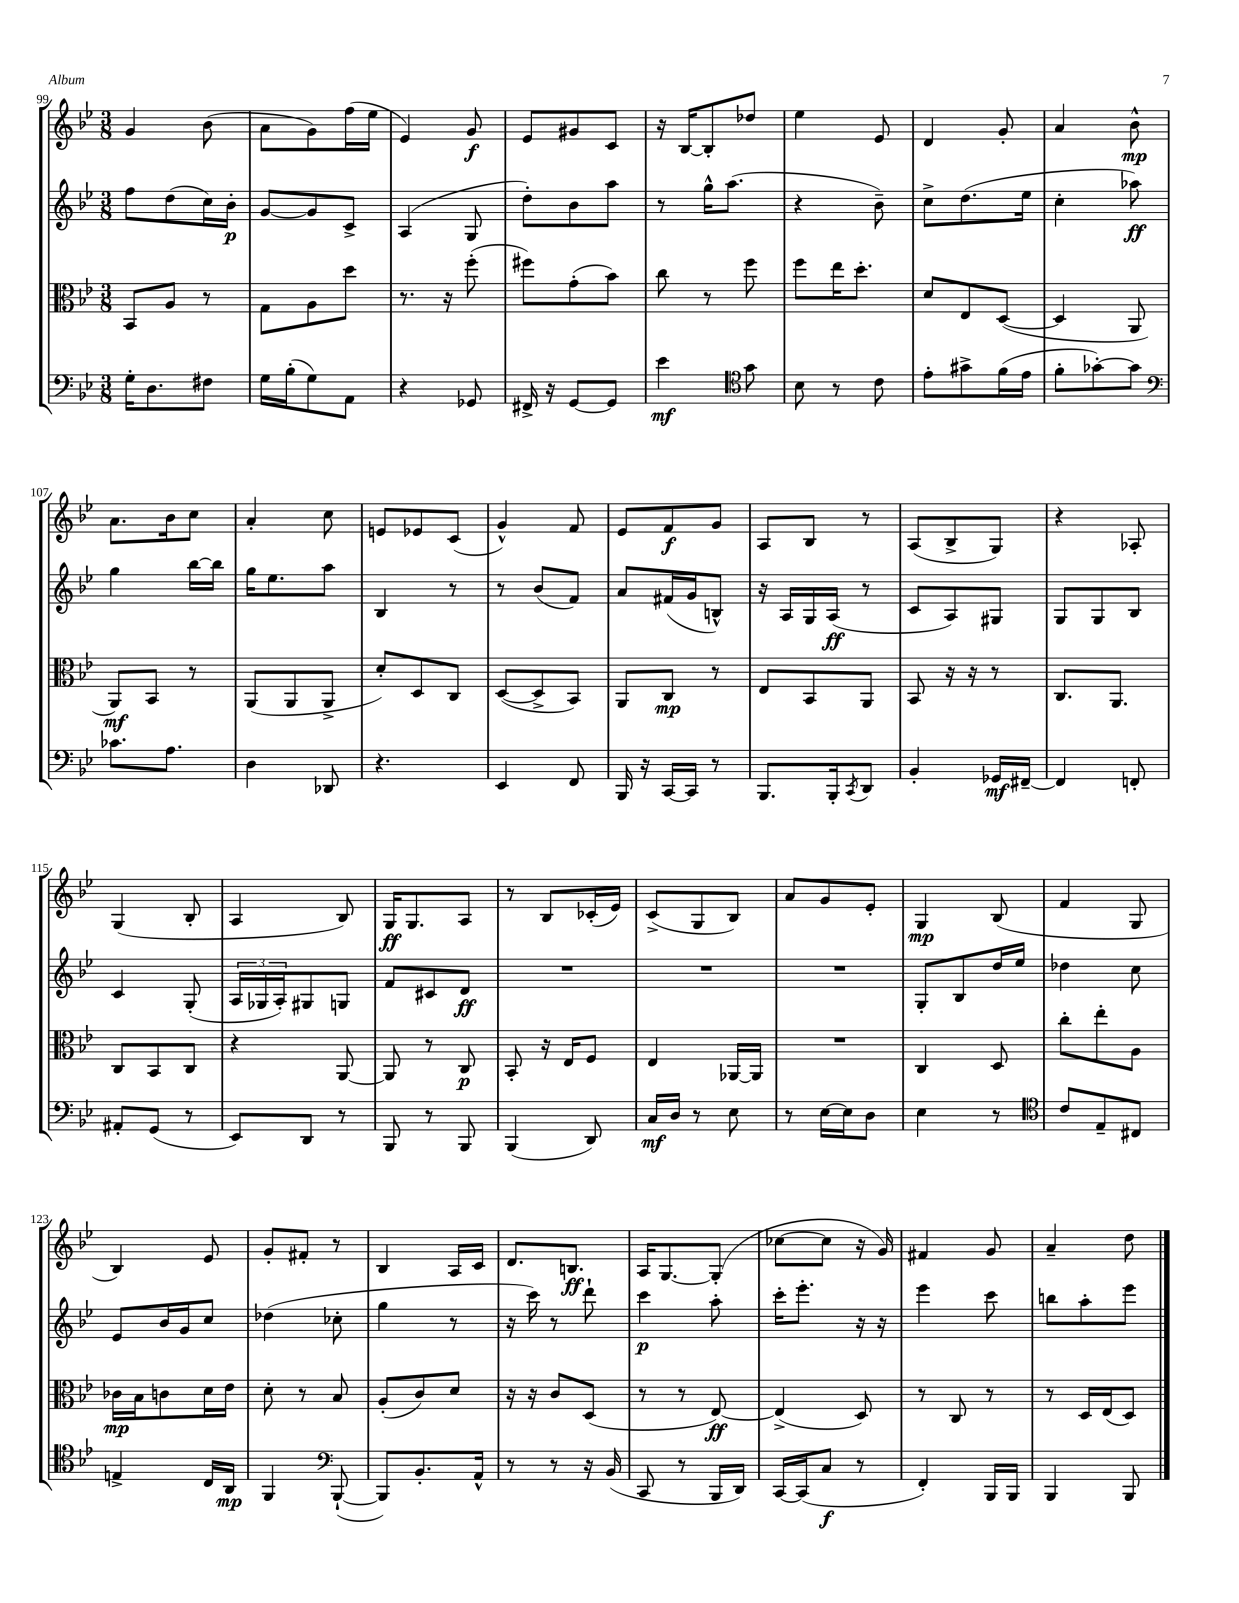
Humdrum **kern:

**kern	**dynam	**kern	**dynam	**kern	**dynam	**kern	**dynam
*part4	*part4	*part3	*part3	*part2	*part2	*part1	*part1
*staff4	*staff4	*staff3	*staff3	*staff2	*staff2	*staff1	*staff1
*clefF4	*	*clefC3	*	*clefG2	*	*clefG2	*
*k[b-e-]	*	*k[b-e-]	*	*k[b-e-]	*	*k[b-e-]	*
*M3/8	*	*M3/8	*	*M3/8	*	*M3/8	*
=99	=99	=99	=99	=99	=99	=99	=99
16G'\KL	.	8BB-/L	.	8ff\L	.	4g/	.
8.D\	.	.	.	.	.	.	.
.	.	8A/J	.	(8dd\	.	.	.
8F#X\J	.	8r	.	16cc\L)	.	(8b-\	.
.	.	.	.	16b-'\JJ	p	.	.
=100	=100	=100	=100	=100	=100	=100	=100
16G\LL	.	8G\L	.	[8g/L	.	8a\L	.
(16B-'\J	.	.	.	.	.	.	.
8G\)	.	8A\	.	8g/]	.	8g\)	.
8AA\J	.	8dd\J	.	8c^/J	.	(16ff\L	.
.	.	.	.	.	.	16ee-\JJ	.
=101	=101	=101	=101	=101	=101	=101	=101
4r	.	8.r	.	(4A/	.	4e-/)	.
.	.	16r	.	.	.	.	.
8GG-X/	.	(8ff'\	.	8G/	.	8g/	f
=102	=102	=102	=102	=102	=102	=102	=102
16FF#X^/	.	8ff#X\L)	.	8dd'\L)	.	8e-/L	.
16r	.	.	.	.	.	.	.
[8GG/L	.	(8g'\	.	8b-\	.	8g#X/	.
8GG/J]	.	8b-\J)	.	8aa\J	.	8c/J	.
=103	=103	=103	=103	=103	=103	=103	=103
4e-\	mf	8cc\	.	8r	.	16r	.
.	.	.	.	.	.	[16B-/KL	.
.	.	8r	.	16gg^^\KL	.	8B-'/]	.
.	.	.	.	(8.aa\J	.	.	.
*clefC4	*	*	*	*	*	*	*
8g\	.	8ff\	.	.	.	8dd-X/J	.
=104	=104	=104	=104	=104	=104	=104	=104
8B-\	.	8ff\L	.	4r	.	4ee-\	.
8r	.	16ee-\K	.	.	.	.	.
.	.	8.dd'\J	.	.	.	.	.
8c\	.	.	.	8b-~\)	.	8e-/	.
=105	=105	=105	=105	=105	=105	=105	=105
8e-'\L	.	8d/L	.	8cc^\L	.	4d/	.
8g#X^\	.	8E-/	.	(8.dd\	.	.	.
(16f\L	.	([8D/J	.	.	.	8g'/	.
16e-\JJ	.	.	.	16ee-\Jk	.	.	.
=106	=106	=106	=106	=106	=106	=106	=106
8f'\L	.	4D/]	.	4cc'\	.	4a/	.
[8g-X'\)	.	.	.	.	.	.	.
8g-\J]	.	8AA/	.	8aa-X\)	ff	8b-^^\	mp
!!LO:LB:g=z
=107	=107	=107	=107	=107	=107	=107	=107
*clefF4	*	*	*	*	*	*	*
8.c-X\L	.	8AA/L)	mf	4gg\	.	8.a\L	.
.	.	8BB-/J	.	.	.	.	.
8.A\J	.	.	.	.	.	16b-\k	.
.	.	8r	.	[16bb-\LL	.	8cc\J	.
.	.	.	.	16bb-\JJ]	.	.	.
=108	=108	=108	=108	=108	=108	=108	=108
4D\	.	(8AA/L	.	16gg\KL	.	4a'/	.
.	.	.	.	8.ee-\	.	.	.
.	.	8AA/	.	.	.	.	.
8DD-X/	.	8AA^/J	.	8aa\J	.	8cc\	.
=109	=109	=109	=109	=109	=109	=109	=109
4.r	.	8d'/L)	.	4B-/	.	8en/L	.
.	.	8D/	.	.	.	8e-X/	.
.	.	8C/J	.	8r	.	(8c/J	.
=110	=110	=110	=110	=110	=110	=110	=110
4EE-/	.	([8D/L	.	8r	.	4g^^/)	.
.	.	8D^/]	.	(8b-/L	.	.	.
8FF/	.	8BB-/J)	.	8f/J)	.	8f/	.
=111	=111	=111	=111	=111	=111	=111	=111
16BBB-/	.	8AA/L	.	8a/L	.	8e-/L	.
16r	.	.	.	.	.	.	.
[16CC/LL	.	8C/J	mp	(16f#X/L	.	8f/	f
16CC/JJ]	.	.	.	16g/J	.	.	.
8r	.	8r	.	8Bn^^/J)	.	8g/J	.
=112	=112	=112	=112	=112	=112	=112	=112
8.BBB-/L	.	8E-/L	.	16r	.	8A/L	.
.	.	.	.	16A/LL	.	.	.
.	.	8BB-/	.	16G/	.	8B-/J	.
16BBB-'/k	.	.	.	(16A/JJ	ff	.	.
8qCC/	.	.	.	.	.	.	.
8DD/J	.	8AA/J	.	8r	.	8r	.
=113	=113	=113	=113	=113	=113	=113	=113
4BB-'/	.	8BB-/	.	8c/L	.	(8A/L	.
.	.	16r	.	8A/)	.	8B-^/	.
.	.	16r	.	.	.	.	.
16GG-X/LL	mf	8r	.	8G#X/J	.	8G/J)	.
[16FF#X~/JJ	.	.	.	.	.	.	.
=114	=114	=114	=114	=114	=114	=114	=114
4FF#/]	.	8.C/L	.	8G/L	.	4r	.
.	.	.	.	8G/	.	.	.
.	.	8.AA/J	.	.	.	.	.
8FFn'/	.	.	.	8B-/J	.	8A-X'/	.
!!LO:LB:g=z
=115	=115	=115	=115	=115	=115	=115	=115
8AA#X'/L	.	8C/L	.	4c/	.	(4G/	.
(8GG/J	.	8BB-/	.	.	.	.	.
8r	.	8C/J	.	(8G'/	.	8B-'/	.
=116	=116	=116	=116	=116	=116	=116	=116
8EE-/L)	.	4r	.	24A/LL	.	4A/	.
.	.	.	.	24G-X/	.	.	.
.	.	.	.	24A'/J)	.	.	.
8DD/J	.	.	.	8G#X/	.	.	.
8r	.	[8AA/	.	8Gn/J	.	8B-/)	.
=117	=117	=117	=117	=117	=117	=117	=117
8BBB-/	.	8AA/]	.	8f/L	.	16G/KL	ff
.	.	.	.	.	.	8.G/	.
8r	.	8r	.	8c#X/	.	.	.
8BBB-/	.	8C/	p	8d/J	ff	8A/J	.
=118	=118	=118	=118	=118	=118	=118	=118
(4BBB-/	.	8BB-'/	.	4.r	.	8r	.
.	.	16r	.	.	.	8B-/L	.
.	.	16E-/KL	.	.	.	.	.
8DD/)	.	8F/J	.	.	.	(16c-X'/L	.
.	.	.	.	.	.	16e-/JJ)	.
=119	=119	=119	=119	=119	=119	=119	=119
16C/LL	mf	4E-/	.	4.r	.	(8c^/L	.
16D/JJ	.	.	.	.	.	.	.
8r	.	.	.	.	.	8G/	.
8E-\	.	[16AA-X/LL	.	.	.	8B-/J)	.
.	.	16AA-/JJ]	.	.	.	.	.
=120	=120	=120	=120	=120	=120	=120	=120
8r	.	4.r	.	4.r	.	8a/L	.
[16E-\LL	.	.	.	.	.	8g/	.
16E-\J]	.	.	.	.	.	.	.
8D\J	.	.	.	.	.	8e-'/J	.
=121	=121	=121	=121	=121	=121	=121	=121
4E-\	.	4C/	.	8G'/L	.	4G/	mp
.	.	.	.	8B-/	.	.	.
8r	.	8D/	.	16dd/L	.	(8B-/	.
.	.	.	.	16ee-/JJ	.	.	.
=122	=122	=122	=122	=122	=122	=122	=122
*clefC4	*	*	*	*	*	*	*
8c/L	.	8cc'\L	.	4dd-X\	.	4f/	.
8E-~/	.	8ee-'\	.	.	.	.	.
8C#X/J	.	8A\J	.	8cc\	.	8G/	.
!!LO:LB:g=z
=123	=123	=123	=123	=123	=123	=123	=123
4En^/	.	16c-X\LL	mp	8e-/L	.	4B-/)	.
.	.	16B-\J	.	.	.	.	.
.	.	8cn\	.	16b-/L	.	.	.
.	.	.	.	16g/J	.	.	.
16C/LL	.	16d\L	.	8cc/J	.	8e-/	.
16AA/JJ	mp	16e-\JJ	.	.	.	.	.
=124	=124	=124	=124	=124	=124	=124	=124
4FF/	.	8d'\	.	(4dd-X\	.	8g'/L	.
.	.	8r	.	.	.	8f#X'/J	.
*clefF4	*	*	*	*	*	*	*
([8BBB-`/	.	8B-/	.	8cc-X'\	.	8r	.
=125	=125	=125	=125	=125	=125	=125	=125
8BBB-/L])	.	(8A'/L	.	4gg\	.	4B-/	.
8.BB-'/	.	8c/)	.	.	.	.	.
.	.	8d/J	.	8r	.	16A/LL	.
16AA^^/Jk	.	.	.	.	.	16c/JJ	.
=126	=126	=126	=126	=126	=126	=126	=126
8r	.	16r	.	16r	.	8.d/L	.
.	.	16r	.	16ccc\)	.	.	.
8r	.	8c/L	.	8r	.	.	.
.	.	.	.	.	.	8.Bn/J	ff
16r	.	(8D/J	.	8ddd`\	.	.	.
(16BB-/	.	.	.	.	.	.	.
=127	=127	=127	=127	=127	=127	=127	=127
8CC/	.	8r	.	4ccc\	p	16A/KL	.
.	.	.	.	.	.	[8.G/	.
8r	.	8r	.	.	.	.	.
16BBB-/LL	.	[8E-/)	ff	8aa'\	.	(8G'/J]	.
16DD/JJ)	.	.	.	.	.	.	.
=128	=128	=128	=128	=128	=128	=128	=128
[16CC/LL	.	(4E-^/]	.	16ccc'\KL	.	[8cc-X\L	.
(16CC/J]	.	.	.	8.eee-'\J	.	.	.
8C/J	f	.	.	.	.	8cc-\J]	.
8r	.	8D/)	.	16r	.	16r	.
.	.	.	.	16r	.	16g/)	.
=129	=129	=129	=129	=129	=129	=129	=129
4FF'/)	.	8r	.	4eee-\	.	4f#X/	.
.	.	8C/	.	.	.	.	.
16BBB-/LL	.	8r	.	8ccc\	.	8g/	.
16BBB-/JJ	.	.	.	.	.	.	.
=130	=130	=130	=130	=130	=130	=130	=130
4BBB-/	.	8r	.	8bbn\L	.	4a~/	.
.	.	16D/LL	.	8aa'\	.	.	.
.	.	(16E-/J	.	.	.	.	.
8BBB-/	.	8D/J)	.	8eee-\J	.	8dd\	.
==	==	==	==	==	==	==	==
*-	*-	*-	*-	*-	*-	*-	*-
